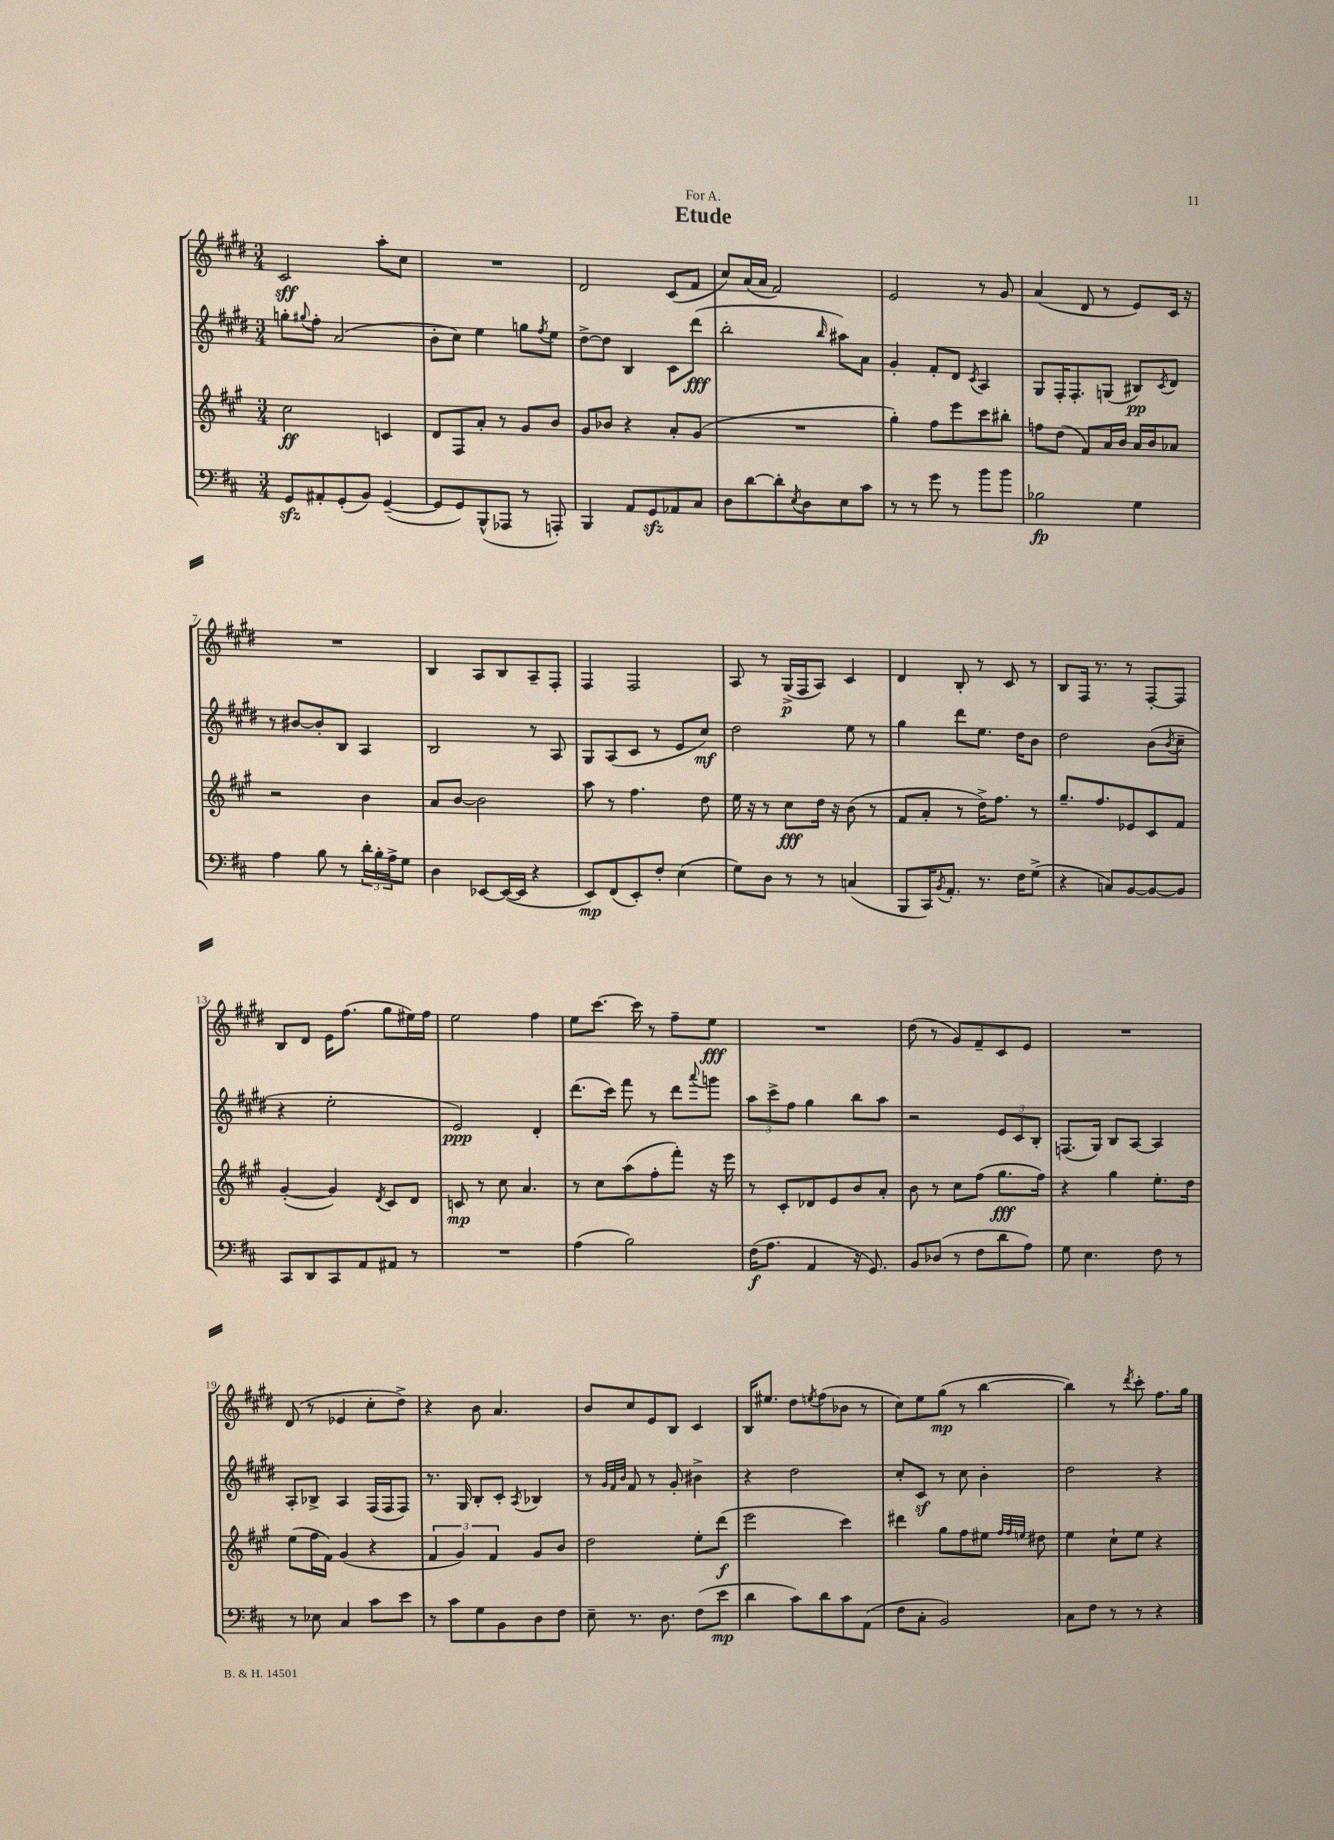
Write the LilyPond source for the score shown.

\header { title = "Etude" dedication = "For A." }
<<
\new StaffGroup <<
\new Staff = "s0" {
    \clef treble \key e \major \numericTimeSignature \time 3/4
    cis'2\sff a''8-. cis''8 |
    R2. |
    dis'2 cis'8( fis'8 |
    cis''8) a'16( a'16 fis'2) |
    e'2 r8 gis'8 |
    a'4( dis'8 r8 e'8) cis'16 r16 |
    R2. |
    b4 a8 b8 a8-- fis8-. |
    fis4 fis2 |
    a8 r8 gis16->\p( fis16 a8) cis'4 |
    dis'4 b8-. r8 cis'8 r8 |
    b8 fis16 r8. r8 fis8~-. fis8 |
    b8 dis'8 e'16 fis''8.( gis''8 eis''16) fis''16 |
    e''2 fis''4 |
    e''8 cis'''8.~ cis'''16 r8 fis''8-- e''8\fff |
    R2. |
    dis''8( r8 gis'8) fis'8-- cis'8 e'8 |
    R2. |
    dis'8( r8 ees'4 cis''8-. dis''8->) |
    r4 b'8 a'4. |
    b'8 cis''8 e'8 b8 cis'4 |
    b16 eis''8. dis''8 \acciaccatura { e''8 } fis''8( bes'8 r8 |
    cis''8) e''8 gis''8\mp( r8 b''4~ |
    b''4) r8 \acciaccatura { dis'''8 } cis'''8-. fis''8. gis''16 \bar "|." |
}
\new Staff = "s1" {
    \clef treble \key e \major \numericTimeSignature \time 3/4
    g''8-. \appoggiatura { gis''8 } fis''8-. a'2( |
    b'8-. cis''8) e''4 g''8 \acciaccatura { fis''8 } e''8 |
    dis''8~-> dis''8 b4 cis'8 dis'''8\fff( |
    b''2-. \grace { b''16 } ais''8) a'8 |
    gis'4-. fis'8-. dis'8 \acciaccatura { cis'8 } a4 |
    gis8 fis16-. fis8.-. g8( bis8\pp) \acciaccatura { cis'8 } dis'8 |
    r8 bis'8~ bis'8-. b8 a4 |
    b2 r8 a8 |
    gis8 a8( cis'8 r8 e'8 cis''8\mf) |
    dis''2 e''8 r8 |
    gis''4 dis'''8 e''8. dis''16 b'8 |
    dis''2 b'8( \acciaccatura { b'8 } cis''8-- |
    r4 e''2-. |
    e'2\ppp) dis'4-. |
    dis'''8.( cis'''16) fis'''8 r8 dis'''8 \appoggiatura { a'''8 } g'''8 |
    \tuplet 3/2 { a''8 cis'''8-> fis''8 } gis''4 b''8 a''8 |
    r2 \tuplet 3/2 { e'8 cis'8 b8-. } |
    f8.( gis16) b8 a8~ a4 |
    a8-. bes8-> a4 fis16( fis16 fis8) |
    r8. gis16 b8-. cis'8-. \acciaccatura { a8 } bes4 |
    r8 \grace { gis'32 fis'32 b'32 } fis'8 r8 gis'8-. bis'4-> |
    r4 dis''2 |
    cis''8-. cis'8\sf r8 cis''8 b'4-. |
    dis''2 r4 \bar "|." |
}
\new Staff = "s2" {
    \clef treble \key a \major \numericTimeSignature \time 3/4
    cis''2\ff c'4 |
    d'8 fis8 a'8-. r8 gis'8 b'8 |
    gis'8 bes'8 r4 a'8-. gis'8( |
    R2. |
    gis''4-.) fis''8 e'''8 cis'''8 bis''8-. |
    f''8 d''8( fis'8) a'16 b'16 a'16 b'16 aes'8 |
    r2 b'4 |
    a'8 b'8~ b'2 |
    a''8 r8 fis''4. d''8 |
    e''16 r16 r8 cis''8\fff d''16 r16 b'8( r8 |
    fis'8 a'8-. r8 d''16->) fis''8. r8 |
    gis''8.-- fis''8. ees'8 cis'8 fis'8 |
    gis'4~-.( gis'4) \acciaccatura { d'8 } cis'8 d'8 |
    c'8\mp r8 cis''8 a'4. |
    r8 cis''8 a''8( fis''8-. fis'''8-.) r16 e'''16 |
    r8 cis'8-. des'8 e'8 b'8 a'8-. |
    b'8 r8 cis''8 fis''8( gis''8.\fff fis''16) |
    r4 gis''4 e''8.-. d''16 |
    e''8( fis''16 fis'16) gis'4( r4 |
    \tuplet 3/2 { fis'4 gis'4) fis'4 } gis'8 b'8 |
    d''2 e''8-. d'''8\f( |
    e'''2 cis'''4) |
    dis'''4 gis''8 fis''8 eis''8 \grace { fis''32 fis''32 e''32 } dis''8 |
    e''4 cis''8-! e''8 r4 \bar "|." |
}
\new Staff = "s3" {
    \clef bass \key d \major \numericTimeSignature \time 3/4
    g,8\sfz ais,8-. g,8-.( b,8) g,4~--( |
    g,8 g,8) b,,8-^( aes,,8 r8 a,,8-.) |
    b,,4 a,8 g,8\sfz aes,8 cis8 |
    d8 d'8~ d'8-. \acciaccatura { e8 } d8 e8 cis'8 |
    r8 r8 g'8 r8 b'8 b'8 |
    bes2\fp g4 |
    a4 b8 r8 \tuplet 3/2 { d'16-. b16-. a16-> } g8 |
    d4 ees,8~ ees,16~( ees,16 r4 |
    e,8\mp) fis,8( e,8-.) fis8-. e4( |
    g8) d8 r8 r8 c4( |
    b,,8 cis,16) \acciaccatura { b,8 } a,8.-. r8. fis16 g8->( |
    r4 c8) b,8~ b,8~ b,8 |
    cis,8 d,8 cis,8 a,8 ais,8 r8 |
    R2. |
    a4( b2) |
    fis16\f( a8. a,4 r16 g,8.) |
    b,8 des8( r8 fis8 d'8 a8) |
    g8 e4. fis8 r8 |
    r8 ees8 cis4 cis'8 e'8 |
    r8 cis'8 g8 b,8 d8 fis8 |
    e8-- r8. d8. fis8( e'8\mp |
    d'4 cis'8) d'8 cis'8 a,8( |
    fis8 cis8-. b,2) |
    cis8 fis8 r8 r8 r4 \bar "|." |
}
>>
>>
